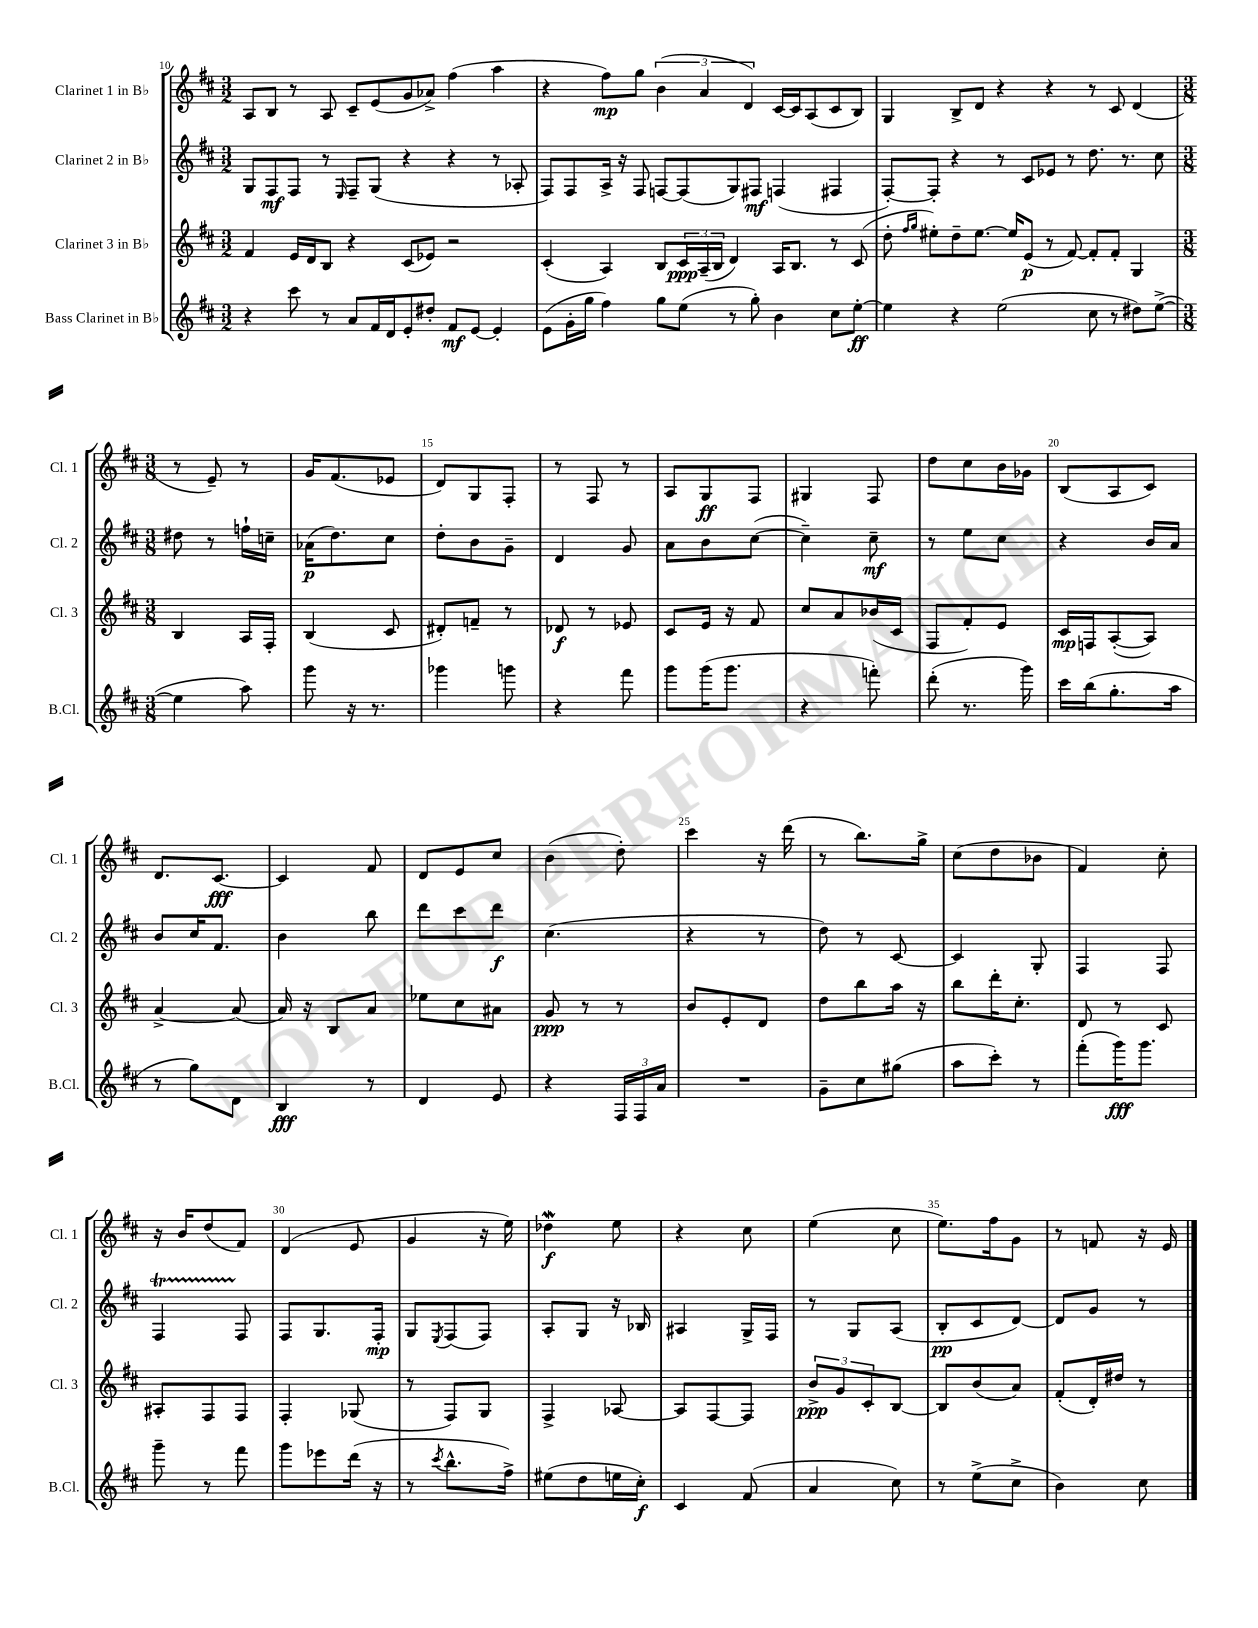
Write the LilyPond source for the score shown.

<<
\new StaffGroup <<
\new Staff = "s0" \with { instrumentName = "Clarinet 1 in Bb" shortInstrumentName = "Cl. 1" } {
    \clef treble \key d \major \numericTimeSignature \time 3/2
    a8 b8 r8 a8 cis'8-- e'8( g'8 aes'8->) fis''4( a''4 |
    r4 fis''8\mp) g''8 \tuplet 3/2 { b'4( a'4 d'4) } cis'16~ cis'16 a8( cis'8 b8) |
    g4 b8-> d'8 r4 r4 r8 cis'8 d'4( |
    \numericTimeSignature \time 3/8 r8 e'8--) r8 |
    g'16 fis'8.( ees'8 |
    d'8) g8 fis8-. |
    r8 fis8 r8 |
    a8 g8\ff fis8 |
    gis4 fis8 |
    d''8 cis''8 b'16 ges'16 |
    b8( a8 cis'8) |
    d'8. cis'8.~\fff |
    cis'4 fis'8 |
    d'8 e'8 cis''8 |
    b'4( d''8-.) |
    cis'''4 r16 d'''16( |
    r8 b''8.) g''16-> |
    cis''8( d''8 bes'8 |
    fis'4) cis''8-. |
    r16 b'16 d''8( fis'8) |
    d'4( e'8 |
    g'4 r16 e''16) |
    des''4\mordent\f e''8 |
    r4 cis''8 |
    e''4( cis''8 |
    e''8.) fis''16 g'8 |
    r8 f'8 r16 e'16 \bar "|." |
}
\new Staff = "s1" \with { instrumentName = "Clarinet 2 in Bb" shortInstrumentName = "Cl. 2" } {
    \clef treble \key d \major \numericTimeSignature \time 3/2
    g8 fis8\mf fis8 r8 \grace { e16 } fis8-- g8( r4 r4 r8 aes8-. |
    fis8) fis8 a16-> r16 fis8 f8~ f8( g8) fis8\mf f4( fis4 |
    fis8~-.) fis8-. r4 r8 cis'8 ees'8 r8 d''8. r8. cis''8 |
    \numericTimeSignature \time 3/8 dis''8 r8 f''16-! c''16-- |
    aes'16\p( d''8.) cis''8 |
    d''8-. b'8 g'8-- |
    d'4 g'8 |
    a'8 b'8 cis''8~( |
    cis''4--) cis''8--\mf |
    r8 e''8 cis''8 |
    r4 b'16 a'16 |
    b'8 cis''16 fis'8. |
    b'4 b''8 |
    d'''8 cis'''8 d'''8\f |
    cis''4.( |
    r4 r8 |
    d''8) r8 cis'8~ |
    cis'4 g8-. |
    fis4 fis8 |
    fis4\startTrillSpan fis8\stopTrillSpan |
    fis8 g8. fis16-.\mp |
    g8 \acciaccatura { e8 } fis8( fis8) |
    a8-. g8 r16 bes16 |
    ais4 g16-> fis16 |
    r8 g8 a8( |
    b8-.\pp cis'8 d'8~) |
    d'8 g'8 r8 \bar "|." |
}
\new Staff = "s2" \with { instrumentName = "Clarinet 3 in Bb" shortInstrumentName = "Cl. 3" } {
    \clef treble \key d \major \numericTimeSignature \time 3/2
    fis'4 e'16 d'16 b8 r4 cis'8( ees'8) r2 |
    cis'4-.( a4) b8 \tuplet 3/2 { cis'16\ppp a16--( b16 } d'4) a16 b8. r8 cis'8( |
    d''8-. \grace { fis''16 g''16 } eis''8-.) d''8-- eis''8.~ eis''16 e'8\p( r8 fis'8~) fis'8-. fis'8-. g4 |
    \numericTimeSignature \time 3/8 b4 a16 fis16-. |
    b4( cis'8 |
    dis'8-.) f'8-- r8 |
    des'8\f r8 ees'8 |
    cis'8 e'16 r16 fis'8 |
    cis''8 a'8 bes'16( cis'16 |
    fis8 fis'8-.) e'8 |
    cis'16\mp f16 a8~-.( a8) |
    a'4~-> a'8( |
    a'16) r16 b8 a'8 |
    ees''8 cis''8 ais'8 |
    g'8\ppp r8 r8 |
    b'8 e'8-. d'8 |
    d''8 b''8 a''16 r16 |
    b''8 d'''16-. cis''8.-. |
    d'8 r8 cis'8 |
    ais8-. fis8 fis8 |
    fis4-. ges8( |
    r8 fis8) g8 |
    fis4-> aes8~ |
    aes8 fis8~ fis8 |
    \tuplet 3/2 { b'8->\ppp g'8 cis'8-. } b8~ |
    b8 b'8( a'8) |
    fis'8-.( d'16-.) dis''16 r8 \bar "|." |
}
\new Staff = "s3" \with { instrumentName = "Bass Clarinet in Bb" shortInstrumentName = "B.Cl." } {
    \clef treble \key d \major \numericTimeSignature \time 3/2
    r4 cis'''8 r8 a'8 fis'16 d'16 e'8-. dis''8-. fis'8\mf e'8~ e'4-. |
    e'8( g'16-. g''16 fis''4) g''8 e''8( r8 g''8-.) b'4 cis''8 e''8~-.\ff |
    e''4 r4 e''2( cis''8 r8 dis''8) e''8~->( |
    \numericTimeSignature \time 3/8 e''4 a''8) |
    g'''8 r16 r8. |
    ges'''4 g'''8 |
    r4 fis'''8 |
    g'''8 g'''16( g'''8. |
    r4 f'''8-.) |
    d'''8-.( r8. g'''16) |
    cis'''16 b''16( g''8.-. a''16 |
    r8 g''8) d'8 |
    b4\fff r8 |
    d'4 e'8 |
    r4 \tuplet 3/2 { fis16 fis16 a'16 } |
    R4. |
    g'8-- cis''8 gis''8( |
    a''8 cis'''8-.) r8 |
    fis'''8-.( g'''16\fff) g'''8. |
    g'''8-- r8 fis'''8 |
    g'''8 ees'''8 d'''16( r16 |
    r8 \acciaccatura { cis'''8 } b''8.-^ fis''16->) |
    eis''8( d''8 e''16 cis''16-.\f) |
    cis'4 fis'8( |
    a'4 cis''8) |
    r8 e''8->( cis''8-> |
    b'4) cis''8 \bar "|." |
}
>>
>>
\layout { \context { \Score currentBarNumber = #10 \override BarNumber.break-visibility = ##(#f #t #t) barNumberVisibility = #(every-nth-bar-number-visible 5) } }
